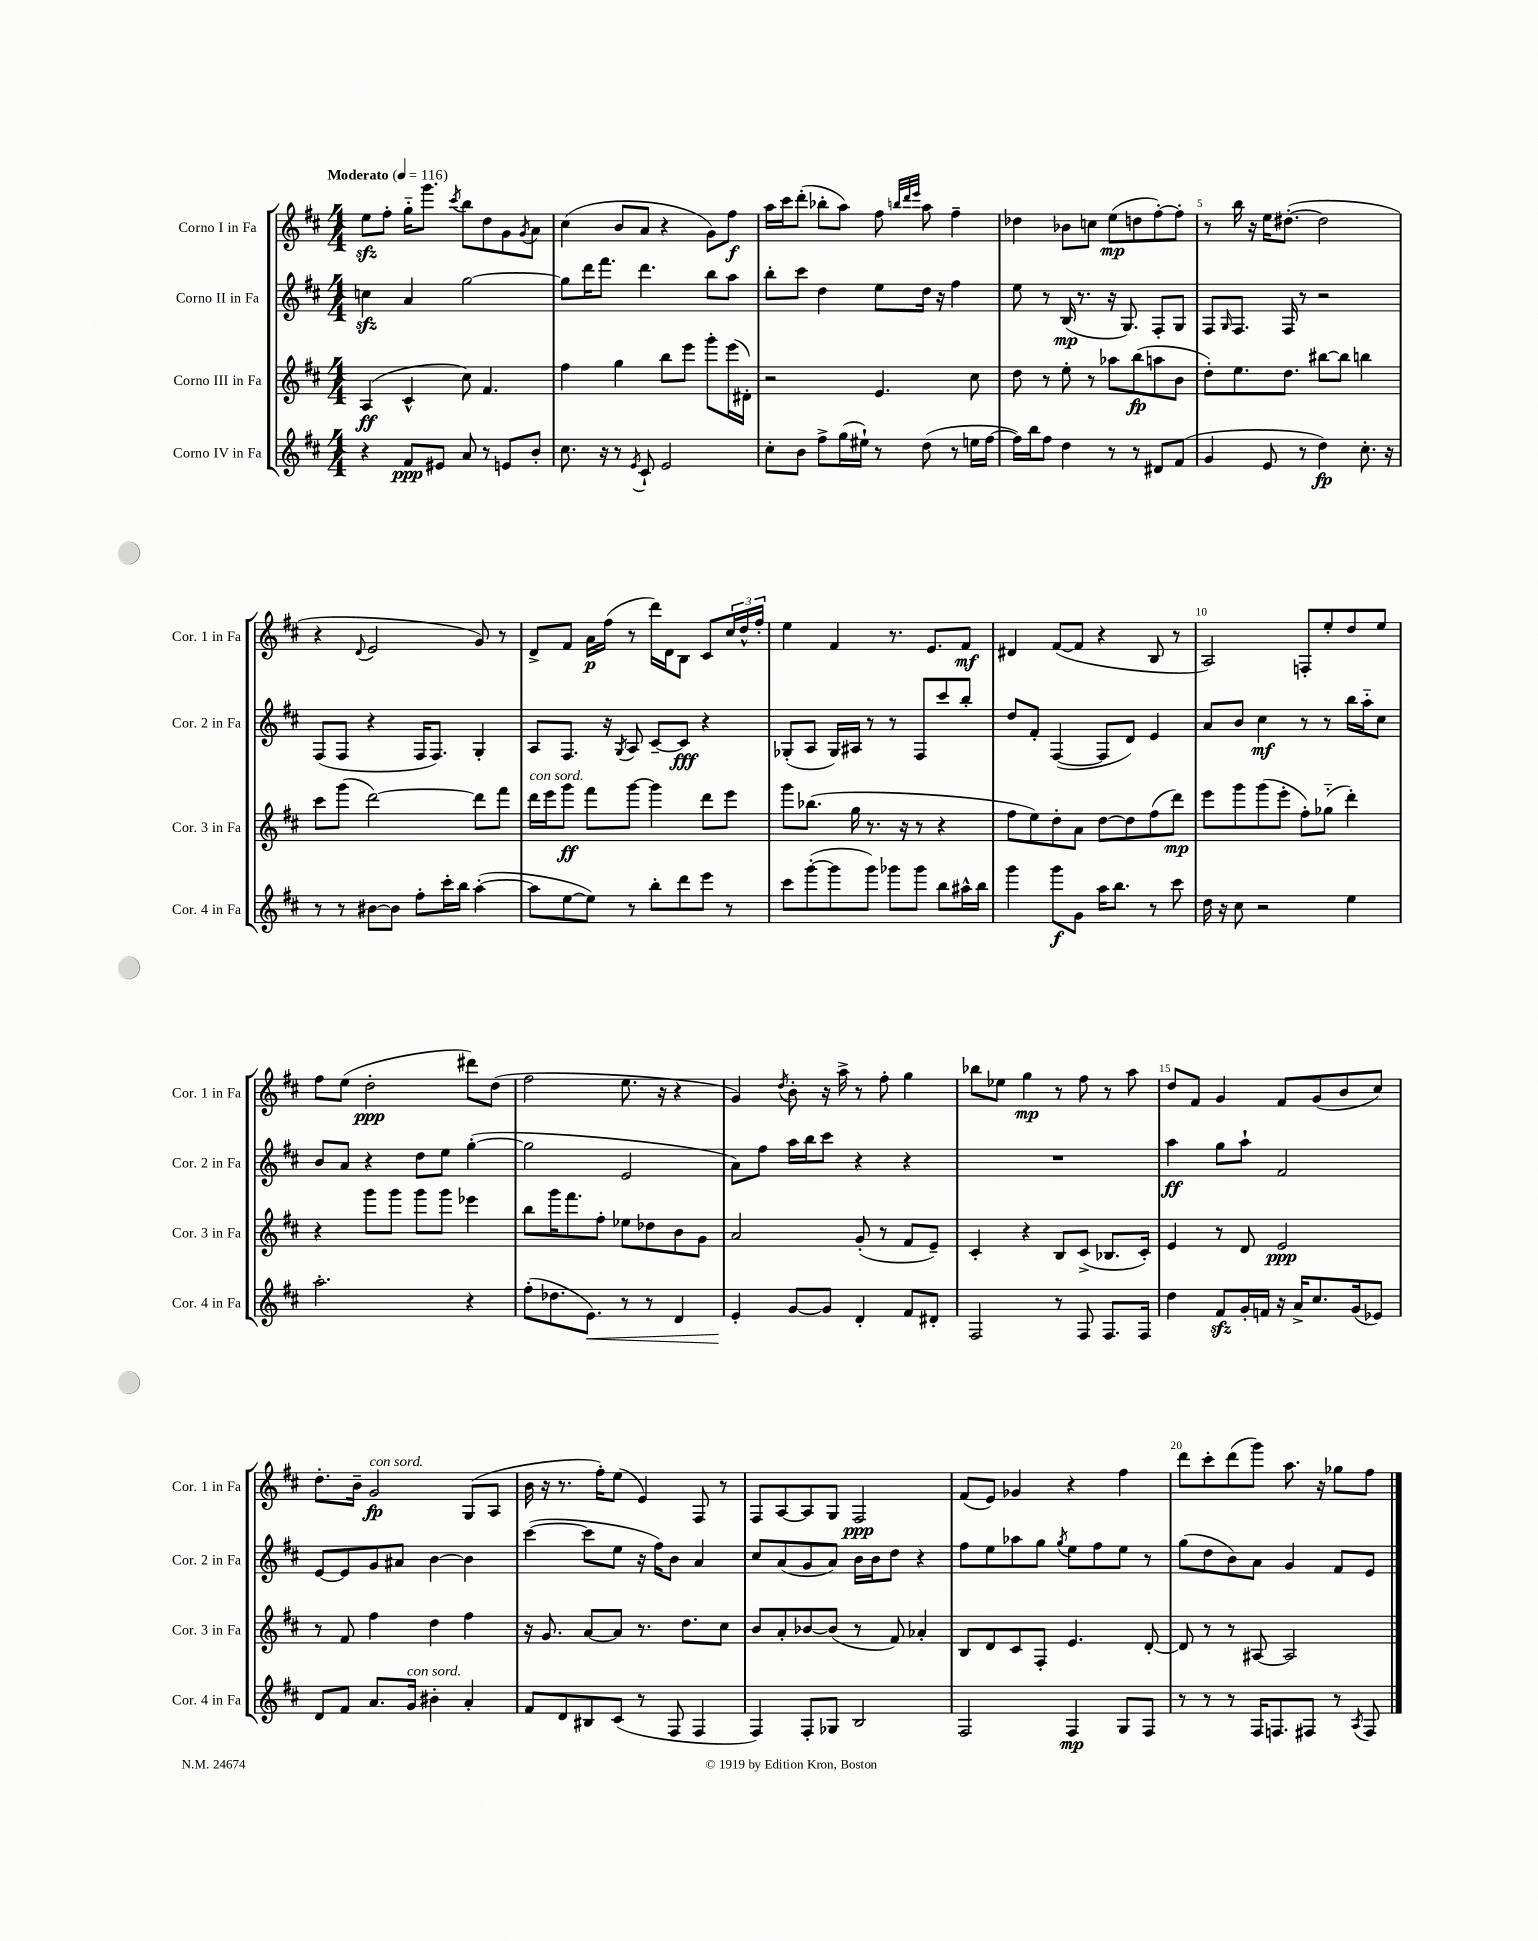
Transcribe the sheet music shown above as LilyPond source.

<<
\new StaffGroup <<
\new Staff = "s0" \with { instrumentName = "Corno I in Fa" shortInstrumentName = "Cor. 1 in Fa" } {
    \clef treble \key d \major \numericTimeSignature \time 4/4 \tempo "Moderato" 4 = 116
    e''8\sfz fis''8-. g''16-_ g'''8. \acciaccatura { cis'''8 } b''8 d''8 g'8 \acciaccatura { g'8 } a'8 |
    cis''4( b'8 a'8 r4 g'8) fis''8\f |
    a''16 cis'''16 d'''8-.( bes''8-. a''8) fis''8 \grace { b''32 d'''32 e'''32 } a''8 fis''4-- |
    des''4 bes'8 c''8 e''8\mp( d''8 fis''8~-.) fis''8-. |
    r8 b''16 r16 e''16 dis''8.~-.( dis''2 |
    r4 \appoggiatura { d'8 } e'2 g'8) r8 |
    d'8-> fis'8 a'16\p fis''16( r8 d'''16) d'16 b8 cis'8 \tuplet 3/2 { cis''16 d''16-^ fis''16-. } |
    e''4 fis'4 r8. e'8. fis'8\mf |
    dis'4 fis'8~( fis'8 r4 b8 r8 |
    a2) f8-. e''8-. d''8 e''8 |
    fis''8 e''8( d''2-.\ppp dis'''8) d''8( |
    fis''2 e''8. r16 r4 |
    g'4) \acciaccatura { d''8 } b'8-. r16 a''16-> r8 fis''8-. g''4 |
    bes''8 ees''8 g''4\mp r8 fis''8 r8 a''8 |
    d''8 fis'8 g'4 fis'8 g'8( b'8 cis''8) |
    d''8.-. b'16-- g'2\fp^\markup { \italic "con sord." } g8( a8 |
    b'16 r16 r8. fis''16-.) e''8( e'4) fis8 r8 |
    fis8 a8~ a8 g8 fis2\ppp |
    fis'8( e'8) ges'4 r4 fis''4 |
    d'''8 cis'''8-. d'''8( g'''8) a''8. r16 ges''8 fis''8 \bar "|." |
}
\new Staff = "s1" \with { instrumentName = "Corno II in Fa" shortInstrumentName = "Cor. 2 in Fa" } {
    \clef treble \key d \major \numericTimeSignature \time 4/4
    c''4\sfz a'4 g''2~ |
    g''8 d'''16 fis'''8. d'''4. b''8 a''8 |
    b''8-. cis'''8 d''4 e''8 d''16 r16 fis''4 |
    e''8 r8 b16\mp( r8. r16 g8.) fis8-. g8 |
    fis8 \grace { g16 } fis8. fis16 r8 r2 |
    fis8( fis8 r4 fis16 fis8.) g4-. |
    a8 fis8. r16 \acciaccatura { g8 } a8 cis'8~-- cis'8\fff r4 |
    ges8-.( a8 ges16) ais16 r8 r8 fis8 cis'''8 b''8-. |
    d''8 fis'8-. fis4~( fis8 d'8) e'4 |
    a'8 b'8 cis''4\mf r8 r8 b''16 a''16-_ cis''8 |
    b'8 a'8 r4 d''8 e''8 g''4~-.( |
    g''2 e'2 |
    a'8) fis''8 a''16 b''16 cis'''8 r4 r4 |
    R1 |
    a''4\ff g''8 a''8-! fis'2 |
    e'8~ e'8 g'8 ais'8 b'4~ b'4 |
    cis'''4~( cis'''8 e''8 r16 fis''16) b'8 a'4 |
    cis''8 a'8( g'8 a'8) b'16 b'16 d''8 r4 |
    fis''8 e''8 aes''8 g''8 \acciaccatura { g''8 } e''8 fis''8 e''8 r8 |
    g''8( d''8 b'8) a'8 g'4 fis'8 e'8 \bar "|." |
}
\new Staff = "s2" \with { instrumentName = "Corno III in Fa" shortInstrumentName = "Cor. 3 in Fa" } {
    \clef treble \key d \major \numericTimeSignature \time 4/4
    a4\ff( cis'4-^ cis''8) fis'4. |
    fis''4 g''4 b''8 e'''8 g'''8-. e'''16( dis'16-.) |
    r2 e'4. cis''8 |
    d''8 r8 e''8-. r8 aes''8 b''8\fp( a''8 b'8 |
    d''8-.) e''8. d''8. bis''8~ bis''8 b''4 |
    cis'''8 g'''8( d'''2~) d'''8 fis'''8 |
    d'''16^\markup { \italic "con sord." } e'''16 g'''8\ff fis'''8 g'''8~ g'''4 d'''8 e'''8 |
    g'''8 bes''8.( g''16 r8. r16 r8 r4 |
    fis''8 e''8) d''8-. a'8 d''8~ d''8 fis''8( d'''8\mp) |
    e'''8 g'''8 g'''8( e'''8-. fis''8-.) ges''8-_( d'''4-.) |
    r4 g'''8 g'''8 g'''8 g'''8 ees'''4 |
    b''8 g'''16 fis'''8. fis''8-. ees''8 des''8 b'8 g'8 |
    a'2 g'8-.( r8 fis'8 e'8--) |
    cis'4-. r4 b8 cis'8->( bes8. cis'16-.) |
    e'4 r8 d'8 e'2\ppp |
    r8 fis'8 fis''4 d''4 fis''4 |
    r16 g'8. a'8~ a'8 r8. d''8. cis''8 |
    b'8 a'8-. bes'8~ bes'8( r8 fis'8) aes'4-. |
    b8 d'8 cis'8 fis8-. e'4. d'8~-. |
    d'8 r8 r8 ais8~ ais2 \bar "|." |
}
\new Staff = "s3" \with { instrumentName = "Corno IV in Fa" shortInstrumentName = "Cor. 4 in Fa" } {
    \clef treble \key d \major \numericTimeSignature \time 4/4
    r4 fis'8\ppp eis'8 a'8 r8 e'8 b'8-. |
    cis''8. r16 r8 \acciaccatura { e'8 } cis'8-! e'2 |
    cis''8-. b'8 fis''8-> g''16( eis''16-!) r8 d''8( r8 e''16 fis''16~ |
    fis''16) b''16 fis''8 d''4 r8 r8 dis'8 fis'8( |
    g'4 e'8 r8 d''4\fp) cis''8.-. r16 |
    r8 r8 bis'8~ bis'8 fis''8-. cis'''16-. b''16 a''4~-.( |
    a''8 e''8~ e''8) r8 b''8-. d'''8 e'''8 r8 |
    cis'''8 g'''8~-.( g'''8 g'''8) ges'''8 ges'''8 b''8 ais''16-^ b''16 |
    g'''4 g'''8\f g'8 a''16 b''8. r8 cis'''8 |
    d''16 r16 cis''8 r2 e''4 |
    a''2.-. r4 |
    fis''8-.( des''8. e'8.\<) r8 r8 d'4 |
    e'4-.\! g'8~ g'8 d'4-. fis'8 dis'8-. |
    fis2 r8 fis8 fis8. fis16 |
    d''4 fis'8\sfz g'16-. f'16 r16 a'16-> cis''8. g'16( ees'8) |
    d'8 fis'8 a'8. g'16^\markup { \italic "con sord." } bis'4-. a'4-. |
    fis'8 d'8 bis8 cis'8( r8 fis8 fis4 |
    fis4) fis8-. ges8 b2 |
    fis2 fis4\mp g8 fis8 |
    r8 r8 r8 fis16 f8. fis8 r8 \acciaccatura { a8 } fis8 \bar "|." |
}
>>
>>
\layout { \context { \Score \override BarNumber.break-visibility = ##(#f #t #t) barNumberVisibility = #(every-nth-bar-number-visible 5) } }
